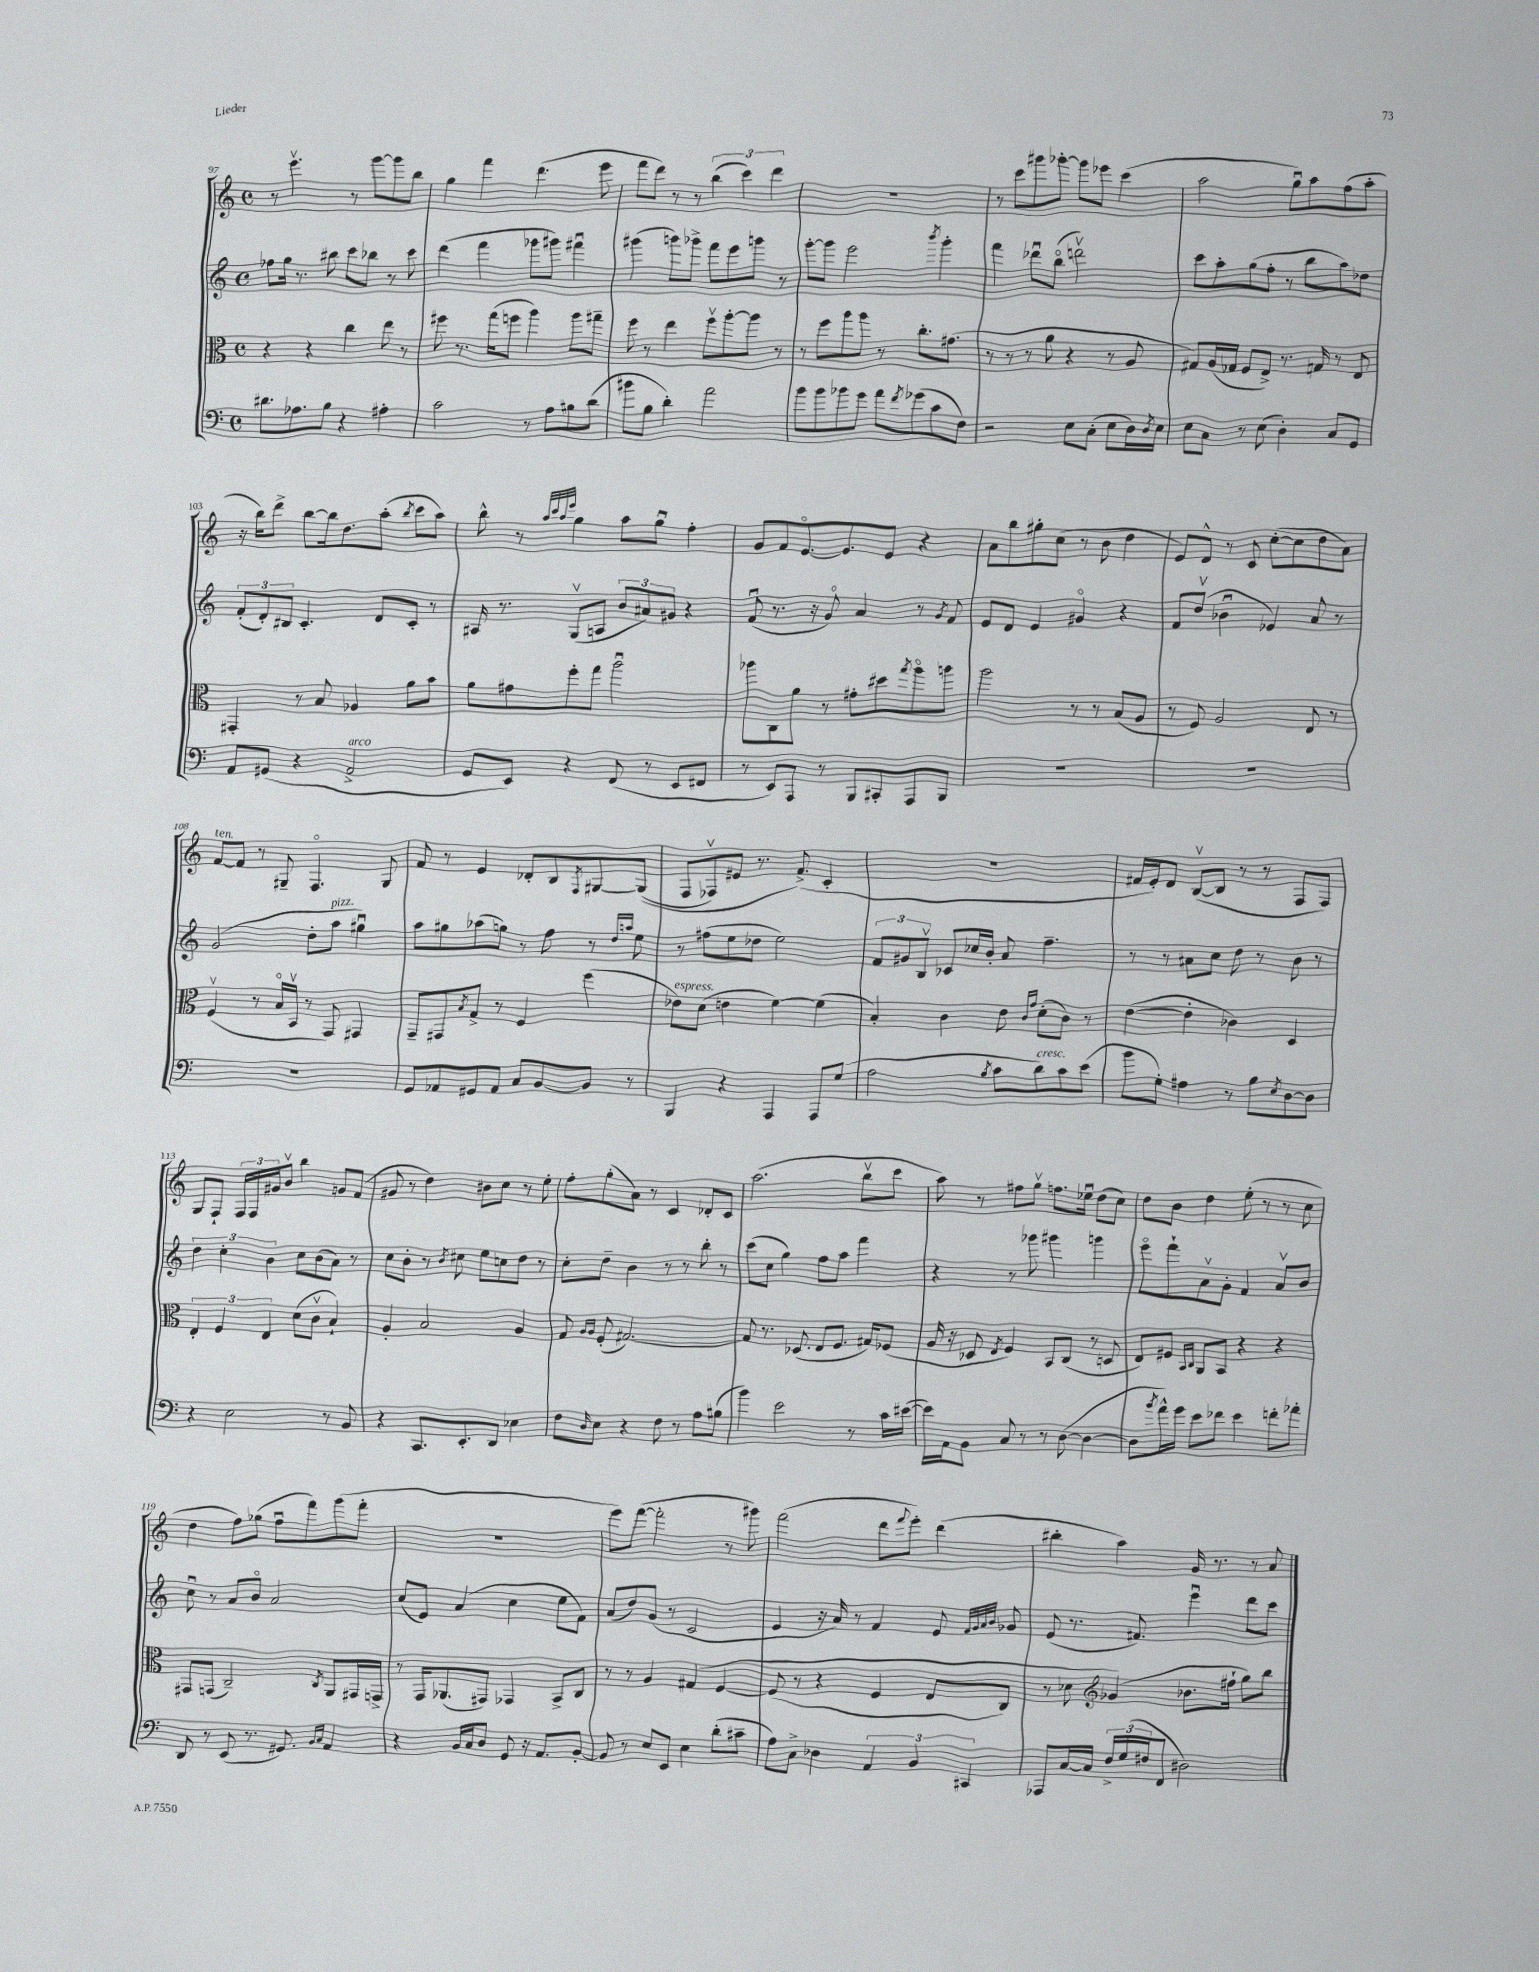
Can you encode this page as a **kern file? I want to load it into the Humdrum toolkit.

**kern	**kern	**kern	**kern
*part4	*part3	*part2	*part1
*staff4	*staff3	*staff2	*staff1
*clefF4	*clefC3	*clefG2	*clefG2
*k[]	*k[]	*k[]	*k[]
*M4/4	*M4/4	*M4/4	*M4/4
*met(c)	*met(c)	*met(c)	*met(c)
=97	=97	=97	=97
8.d#X\L	4r	8ff-X\L	8r
.	.	16gg\Jk	4.eeev\
8.A-X\	.	8.r	.
.	4r	.	.
8B\J	.	8bb#X\	.
4r	4cc\	8ccc\L	8r
.	.	8bb-X\J	[8ggg\L
4A#X'\	8ee\	8r	8ggg\]
.	8r	8ccc\	8bb\J
=98	=98	=98	=98
2c\	8ff#X\	(4ddd\	4gg\
.	8.r	.	.
.	.	4fff\	4fff\
.	(16gg\KL	.	.
.	8ffn\J	.	.
8r	4aa\)	8ggg-X\L	(4.ddd\
8A\L	.	8ggg#X\J)	.
8B#X\	8aa\L	4fff#Xu\	.
(8d\J	8gg#X~\J	.	8eee\
=99	=99	=99	=99
8b#X\L	8ff\	(4ggg#X\	8fff\L
8B\J	8r	.	8ddd\J)
4d'\)	4ee\	8gggn\L)	8r
.	.	8ggg-X^\J	8r
2a\	8ffv\L	8fff\L	(6bb\
.	[8aa'\	8eee\	.
.	.	.	6ccc\)
.	8aa\J]	8gggn\J	.
.	.	.	6ddd\
.	8r	8r	.
=100	=100	=100	=100
8b\L	8r	[8ggg'\L	1r
8b\	8ff\L	8ggg\J]	.
8b-X\	8aa\	2eee\	.
8g\J	8aa\J	.	.
8a\L	8r	.	.
8qf/	.	.	.
(8g-X\	8.cc'\L	.	.
.	.	8qbbb/	.
8c\	.	4ggg'\	.
.	(8.g#X\J	.	.
8F\J)	.	.	.
=101	=101	=101	=101
2r	8r	4fff\	8r
.	8r	.	8ccc\L
.	8r	8ddd-Xu\L	8ggg#X\
.	8a\	(8bb\J	[8ggg-X'\J
8E\L	4r	2dddnv\)	8ggg-\L]
(8C'\J	.	.	8eee-X\J
8E\L	8r	.	(4ccc\
16D\L)	8A/	.	.
8qD/	.	.	.
16E\JJ	.	.	.
=102	=102	=102	=102
8E\L	8G#X/L)	8ccc\L	2aa\
8C\J	(16A/L	8aa'\	.
.	16G-X/JJ	.	.
8r	8F/L	(8gg\	.
(8E\	8E^/J)	8ff'\J	.
4D'\)	8.r	8r	8ggu\L)
.	.	8bb\L	8aa\
.	16Gn/	.	.
8C/L	8r	8aa\)	(8ff\
8GG/J	8E/	8dd-X\J	8aa'\J
!!LO:LB:g=z
=103	=103	=103	=103
8AA/L	4GG#X'/	(12f'/L	16r
.	.	.	16bb\KL)
.	.	12d'/)	.
(8GG#X/J	.	.	8ddd^\J
.	.	12B#X/J	.
4r	8r	4.c'/	[8bb\L
.	8B/	.	16bb\k]
.	.	.	8.dd\
!LO:TX:a:i:t=arco	!	!	!
2AA^/	4A-X/	.	.
.	.	8d/L	(8aa'\J
.	.	.	8qbb/
.	8a\L	8c'/J	8ccc\L
.	8b\J	8r	8aa\J)
=104	=104	=104	=104
8GG/L	8a\L	16A#X/	8bb^^\
.	.	8.r	.
8EE/J)	8g#X\	.	8r
.	.	.	32qqaa/LLL
.	.	.	32qqccc/
.	.	.	32qqaa/
.	.	.	32qqeee/JJJ
4r	8ff'\	(8Gv/L	4gg\
.	8gg\J	8An/J	.
(8FF/	2aau\	12b/L	8aa\L
.	.	12a#X/)	.
8r	.	.	8ggu\J
.	.	12g#X/J	.
8EE/L	.	4r	4ff'\
8FF#X/J	.	.	.
=105	=105	=105	=105
8r	8aa-X\L	(8fu/	8g/L
8EE/L)	8C\	8.r	8f/
8AAA/J	8a\J	.	[8.e/
.	.	16r	.
8r	8r	8g/)	.
.	.	.	8.e/]
8BBB/L	8g#X'\L	4a/	.
8CC#X'/	8dd#X\	.	8e/J
.	8qgg/	.	.
8AAA/	8aa-\	8r	4r
.	.	8qg/	.
8BBB/J	8aan\J	8f/	.
=106	=106	=106	=106
1r	2aa\	8e/L	8a\L
.	.	8d/J	8bb\
.	.	4e/	8gg#X'\
.	.	.	(8cc\J
.	8r	4g#X/	8r
.	8r	.	8b\
.	(8B/L	4r	4dd\
.	8A/J	.	.
=107	=107	=107	=107
1r	8r	8f/L	8e/L)
.	8F/)	(8ddv/J	8d^^/J
.	2A/	4b-Xu\	8r
.	.	.	8c/
.	.	4e-X/)	([8cc'\L
.	.	.	8cc\]
.	8E/	8a/	8dd\
.	8r	8r	8a\J)
!!LO:LB:g=z
=108	=108	=108	=108
!	!	!	!LO:TX:a:i:t=ten.
1r	(4Fv/	(2g/	[8f/L
.	.	.	8f/J]
.	8r	.	8r
.	16B/LL	.	8G#X~/
.	16BBv/JJ	.	.
.	8r	8dd'\L	4.F/
!	!	!LO:TX:a:i:t=pizz.	!
.	8GG/)	8aa\J	.
.	4GG#X/	4gg#Xu\)	.
.	.	.	8G#/
=109	=109	=109	=109
8GG/L	8GG~/L	8aa\L	8f/
8AA-X/	8GG#X/	8gg#X\	8r
.	8qB/	.	.
8GG#X/	8G^/J	(8aa-X\	4e/
8AA-/J	8r	8ggn\J)	.
8C/L	4F/	8r	8d-X'/L
[8BB/	.	8ff\	8B/
.	.	.	8qF/
8BB/J]	(4ff\	8r	[8G#X/
.	.	16qqdd/LL	.
.	.	16qqaan/JJ	.
8r	.	8ee\	((8G#/J]
=110	=110	=110	=110
!	!LO:TX:a:i:t=espress.	!	!
4BBB/	8e-X\L)	8r	8F/L
.	(8d\J	(8ff#X\L	8F-Xv/)
4r	4en\	8ee\	8e#X/J
.	.	8dd-X\J	8.r
4AAA/	[4f\)	2ee\)	.
.	.	.	(8.f^/)
8AAA/L	(4f\]	.	4c'/
(8G/J	.	.	.
=111	=111	=111	=111
2A\	4B'/)	12f/L	1r
.	.	12g#X/	.
.	.	12Bv/J	.
.	4c\	8c-X/L	.
.	.	16cc-X/L	.
.	.	16b'/JJ	.
8qB/	.	.	.
8c\L	8e\	8a/	.
.	16qqc/LL	.	.
.	16qqg/JJ	.	.
!LO:TX:a:i:t=cresc.	!	!	!
8d\)	(8d'\L	4.ff~\	.
8c\	8c\J)	.	.
(8e\J	8r	.	.
=112	=112	=112	=112
8b\L	([4e\	8r	16f#X/LL
.	.	.	16e'/J)
8G'\J)	.	8r	8d/J
4A#X\	4e'\]	8a#X\L	([8Bv/L
.	.	8cc\J	8B/J]
8r	4c-X\)	8dd\	8r
8B\L	.	8r	8r
8qE/	.	.	.
[8D\	4D/	8b\	8F/L
8D\J]	.	8r	8F/J)
!!LO:LB:g=z
=113	=113	=113	=113
4r	6E'/	6dd\	8G/L
.	.	.	8F`/J
.	6F/	6cc'\	.
2E\	.	.	24F/LL
.	.	.	24F/
.	6E/	6b\	24g#X/J
.	.	.	8bv/J
.	(8d\L	8cc\L	4bb\
.	8cv\J	(8b\	.
8r	4B`/)	8a\J)	8gn/L
8BB/	.	8r	(8f/J
=114	=114	=114	=114
4r	4A'/	8cc\L	8g#X/
.	.	8b'\J	8r
8.CC/L	2B/	8r	4dd\)
.	.	8qb/	.
.	.	8cc#X\	.
8.EE'/	.	.	.
.	.	8ee\L	8b#X\L
8DD/J	.	8ccn\	8cc\J
4E-X\	4A/	8dd\J	8r
.	.	8r	8ee'\
=115	=115	=115	=115
8F\L	8G/	8cc'\L	8ff'\L
.	16qqA/LL	.	.
16qqD/	16qqA/JJ	.	.
8E\J	(8F'/	8dd~\J	(8gg'\
4r	[2.G#X/)	4b\	8a\J)
.	.	.	8r
8F\	.	8r	4c/
8r	.	8r	.
8A\L	.	8bb'\	8d-X'/L
(8B#X\J	.	8r	8c/J
=116	=116	=116	=116
4b\)	8G#/]	(8ccc\L	(2.aa\
.	8.r	8cc\J	.
2e\	.	4gg\)	.
.	(8.D-X/	.	.
.	8E/L	8ff\L	.
.	8.F/J	8aa\J	.
8r	.	4fff\	8bbv\L
.	16G#X/KL)	.	.
16c\LL	(8F-X/J	.	8ccc\J
([16e#X\JJ	.	.	.
=117	=117	=117	=117
16e#\LL])	16A/	4r	8aa\)
16AA\J	16r	.	.
8BB\J	8D-X/	.	8r
.	8qE/	.	.
8C/	4F/)	8r	8ff#X\L
8r	.	8ggg-X\	8ggv\J
8r	8BB/L	4ggg#X\	8.ffn\L
([8D\	(8C/J	.	.
.	.	.	16ee-Xu\Jk
4D\_	8r	4gggn\	(8dd\L
.	8Dn/	.	8cc\J)
=118	=118	=118	=118
8D\L]	8E/L)	8eee\L	8dd\L
8qb/	.	.	.
16a^^\L)	8F#X/J	8fff`\	8b\J
16g\JJ	.	.	.
.	16qqBB/LL	.	.
.	16qqC/JJ	.	.
8e\L	8AA/L	8av\	4dd\
8f-X\J	8BB/J	8g'\J	.
4e\	4r	4f/	(8ee'\
.	.	.	8r
8fn'\L	4r	8av/L	8r
8a-X'\J	.	8b/J	8cc\
!!LO:LB:g=z
=119	=119	=119	=119
8DD/	8GG#X/L	8ccu\	4dd\
8r	(8GGn/J	8r	.
(8EE/	2C~/)	8a/L	8ff\L)
8.r	.	8b/J	(8gg-X\J
.	.	2a/	8ffu\L
8.GG#X/)	.	.	.
.	.	.	8fff\)
16qqBB/LL	.	.	.
16qqC/JJ	8qC/	.	.
4AA/	8AA/L	.	(8ggg\
.	16GG#X/L	.	8fff'\J
.	16GGn^/JJ	.	.
=120	=120	=120	=120
4r	8r	(8cc/L	1r
.	16GG/KL	8e/J)	.
.	(8.AA-X/	.	.
16BB/LL	.	(4a/	.
16C/J	.	.	.
8D/J	8GG#X/J)	.	.
8GG/	4GG-X/	4cc\	.
16r	.	.	.
8.AA/L	.	.	.
.	8BB^/L	8ee\L	.
[8BB'/J	8C/J	8f\J)	.
=121	=121	=121	=121
8BB/]	8r	(8a/L	8eee\L)
8r	8r	8dd/)	([8fff\J
8E/L	4A/	(8g/J	2fff'\]
8EE/J	.	8r	.
4E\	(4G#X/	2c/	.
(8d'\L	[4F/	.	8r
8c#X~\J	.	.	8ggg#X\)
=122	=122	=122	=122
8A\L)	(8F/]	4e/	(2fff\
8C^\J	8r	.	.
4D-X\	4r	16r	.
.	.	16a/)	.
.	.	8r	.
6AA/	4F/	4f/	8ddd\L
.	.	.	8qqfff/
.	.	.	8eee'\J)
6BB/	.	.	.
.	8E/L	8e/	(4ddd\
6CC#X/	.	.	.
.	.	32qqf/LLL	.
.	.	32qqg/	.
.	.	32qqa/	.
.	.	32qqb/JJJ	.
.	8C/J)	8g-X/	.
=123	=123	=123	=123
8AAA-X/L	8r	(8e/	4bb#X'\
[16C/L	8d-X\	8.r	.
16C/JJ]	.	.	.
*	*clefG2	*	*
24F^/LL	(4g-X/)	.	4aa\)
(24G/	.	.	.
.	.	8.f#X/)	.
24F#X/J	.	.	.
8FF/J	.	.	.
2D#X\)	8.b-X\L	4eeeu\	16g/
.	.	.	8.r
.	16ff#X`\Jk	.	.
.	8gg\L)	8ddd\L	8r
.	8bb\J	8ccc\J	8a/
==	==	==	==
*-	*-	*-	*-
